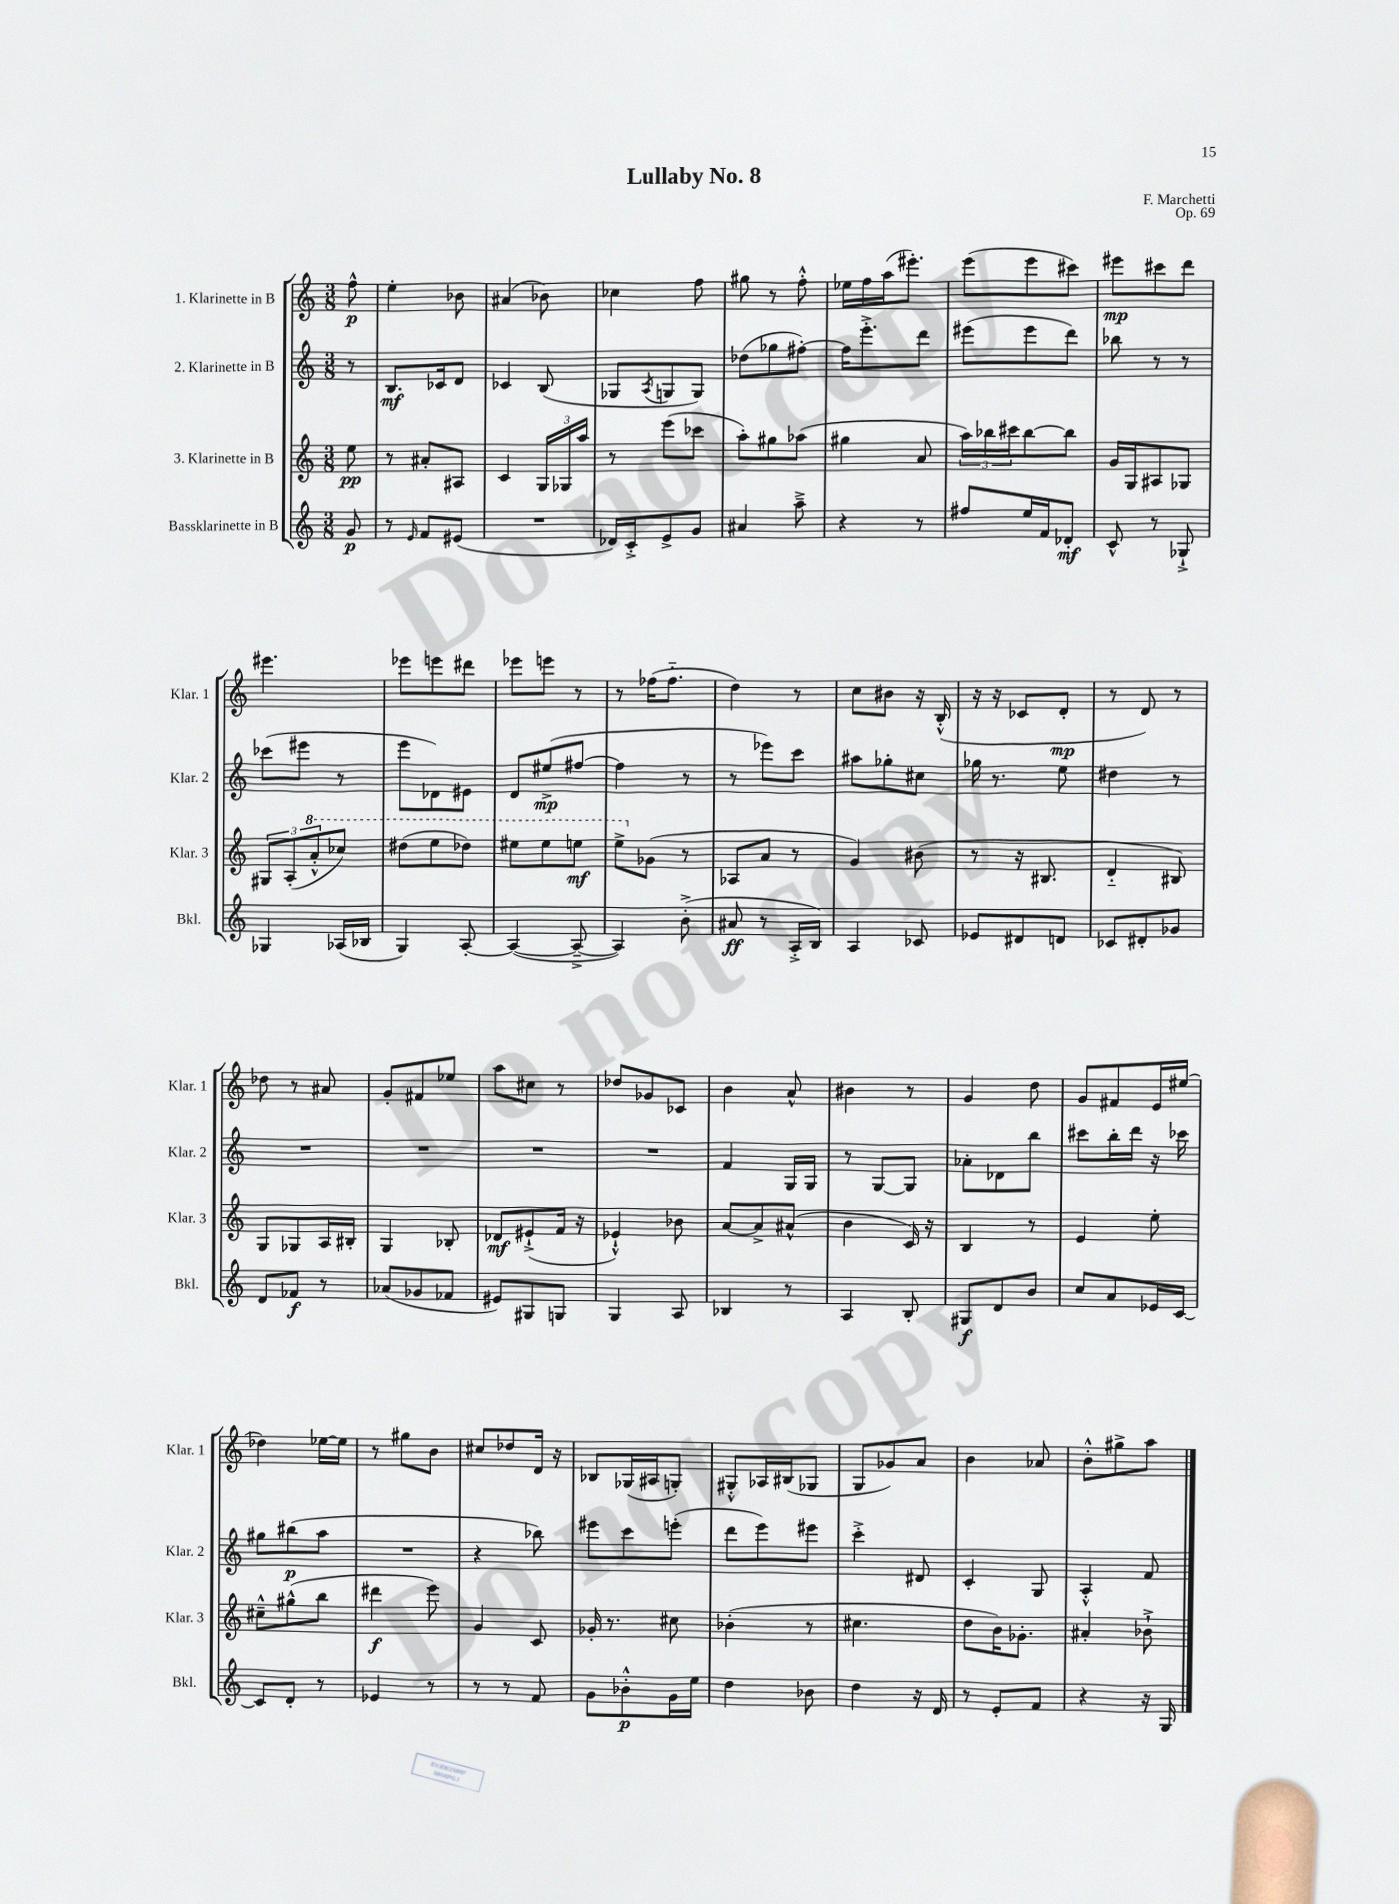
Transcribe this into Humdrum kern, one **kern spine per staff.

**kern	**kern	**kern	**kern
*staff4	*staff3	*staff2	*staff1
*clefG2	*clefG2	*clefG2	*clefG2
*k[]	*k[]	*k[]	*k[]
*M3/8	*M3/8	*M3/8	*M3/8
8g	8ee	8r	8ff^^
=	=	=	=
8r	8r	8.B	4ee'
16qqe	.	.	.
8f	8a#'	.	.
.	.	16c-	.
(8e#	8A#	8d	8b-
=	=	=	=
4.r	4c	4c-	(4a#
.	24G	(8B	8b-)
.	24G-	.	.
.	24aa	.	.
=	=	=	=
16d-)	8r	8G-	4cc-
16c'^	.	.	.
.	.	8qA	.
8e^	(8eee	8G	.
8g	8ccc-	8G)	8ff
=	=	=	=
4a#	8aa')	(8dd-	8gg#
.	8gg#	8gg-	8r
8aa~^	(8aa-	[8ff#')	8ff'^^
=	=	=	=
4r	4gg#	16ff#]	16ee-
.	.	8.eee'^	16ff
.	.	.	(16aa
.	.	.	8.eee#')
8r	8a	8ddd	.
=	=	=	=
8ff#	24aa)	(8eee#	(8eee
.	24bb-	.	.
.	24ccc#	.	.
16ee	[8bb-	8eee#	8eee
16f	.	.	.
8d-'	8bb-]	8ddd)	8ccc#)
=	=	=	=
8c^^	16g	8bb-	8eee#
.	16G	.	.
8r	8A#	8r	8ccc#
8G-`^	8G-	8r	8ddd
=	=	=	=
4G-	12G#	(8ccc-	4.eee#
.	(12A'	.	.
.	.	8eee#	.
.	12aa'^^	.	.
(16A-	8ccc-)	8r	.
16B-	.	.	.
=	=	=	=
4G)	(8ddd#	8eee	8eee-
.	8eee	8d-)	8eee
[8A'	8ddd-)	8e#	8ddd#
=	=	=	=
(4A_	8eee#	8d	8eee-
.	8eee#	(8ee#^	8eee
8A~^_	8eee	[8ff#	8r
=	=	=	=
4A])	8eee^	4ff#]	8r
.	(8g-	.	(16ff-
.	.	.	8.ff-'~
(8b'^	8r	8r	.
=	=	=	=
8a#	8A-	8r	4dd)
8r	8a	8eee-)	.
16A'^	8r	8ccc	8r
16B)	.	.	.
=	=	=	=
4A	4g)	8aa#	8cc
.	.	8gg-'	8b#
8c-	(8b#	8cc#	16r
.	.	.	(16B'^^
=	=	=	=
8e-	8r	16gg-	16r
.	.	8.r	16r
8d#	16r	.	8c-
.	8.B#	.	.
8d	.	8ee	8d'
=	=	=	=
8c-	4d'~	4dd#	8r
8d#'	.	.	8d)
8g-	8B#)	8r	8r
=	=	=	=
8d	8G	4.r	8dd-
8f-	8G-	.	8r
8r	16A	.	8a#
.	16B#'	.	.
=	=	=	=
(8a-	4G	4.r	8g'
8g-	.	.	8f#
8f-	8B-'	.	8ee-
=	=	=	=
8e#)	8d-	4.r	8aa
8G#	(8e#`^	.	8cc#
8G	16f	.	8r
.	16r	.	.
=	=	=	=
4G	4e-`^^)	4.r	8dd-
.	.	.	8g-
8A	8b-	.	8c-
=	=	=	=
4B-	[8a	4f	4b
.	8a^]	.	.
8r	(8a#^^	16G	8a^^
.	.	16G	.
=	=	=	=
4A	4b	8r	4b#
.	.	[8G	.
8B'	16c)	8G]	8r
.	16r	.	.
=	=	=	=
8G#	4B	8a-'	4g
8d	.	8d-	.
8b	8r	8bb	8dd
=	=	=	=
8cc	4e	8ccc#	8g
8a	.	16bb'	8f#
.	.	16ddd	.
16e-	8ee'	16r	16e
[16c	.	16ccc-	(16ee#
=	=	=	=
8c]	8cc#~^^	8gg#	4dd-)
8d'	(8gg#^^	(8bb#	.
8r	8bb	8aa	[16ee-
.	.	.	16ee-]
=	=	=	=
4e-	4ddd#	4.r	8r
.	.	.	8gg#
8r	8eee)	.	8b
=	=	=	=
8r	4g	4r	8cc#
8r	.	.	8dd-
8f	8c	8bb-)	16d
.	.	.	16r
=	=	=	=
8g	16g-'	8eee#	8B-
.	8.r	.	.
8b-'^^	.	8ccc	(16G-
.	.	.	16A#
16g	8cc#	(8eee'	8G')
16ee	.	.	.
=	=	=	=
4dd	(4b-'	8ddd	8G#'^^
.	.	8eee)	16A-
.	.	.	(16B#
8b-	8r	8eee#	8G-
=	=	=	=
4dd	4.cc#	4ccc'^	8G
.	.	.	8g-)
16r	.	8d#	8a
16d	.	.	.
=	=	=	=
8r	8dd	4c'	4b
8e'	16b)	.	.
.	8.g-'	.	.
8f	.	8G	8a-
=	=	=	=
4r	4a#'	4A'^^	8b'^^
.	.	.	8gg#^
16r	8b-`^	8f	8aa
16G	.	.	.
==	==	==	==
*-	*-	*-	*-
